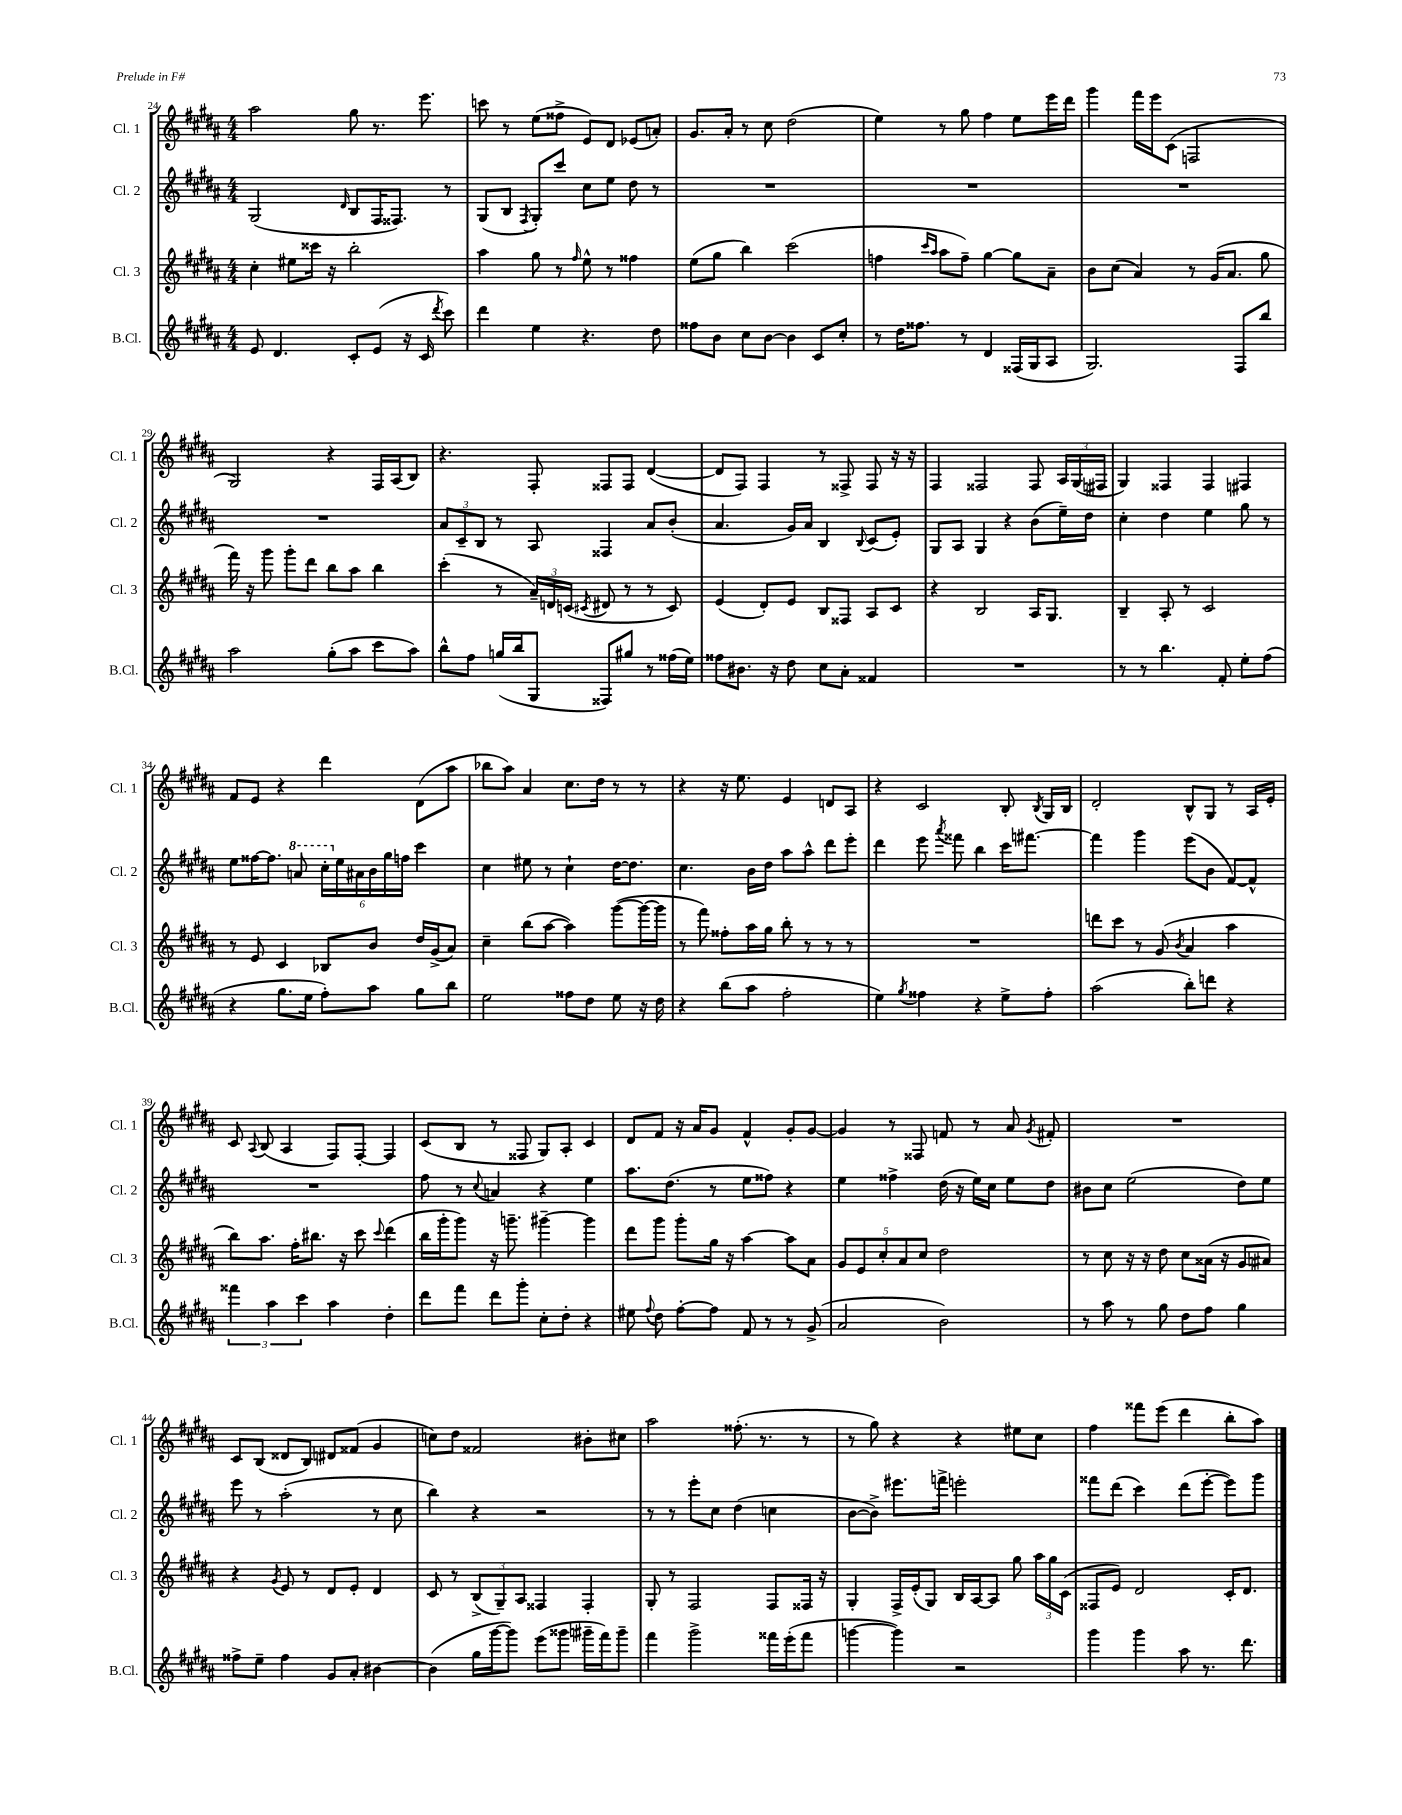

**kern	**kern	**kern	**kern
*part4	*part3	*part2	*part1
*staff4	*staff3	*staff2	*staff1
*I"B.Cl.	*I"Cl. 3	*I"Cl. 2	*I"Cl. 1
*I'B.Cl.	*I'Cl. 3	*I'Cl. 2	*I'Cl. 1
*clefG2	*clefG2	*clefG2	*clefG2
*k[f#c#g#d#a#]	*k[f#c#g#d#a#]	*k[f#c#g#d#a#]	*k[f#c#g#d#a#]
*M4/4	*M4/4	*M4/4	*M4/4
=24	=24	=24	=24
8e/	4cc#'\	(2G#/	2aa#\
4.d#/	.	.	.
.	8ee#X\L	.	.
.	16ccc##X\Jk	.	.
.	16r	.	.
.	.	16qqd#/	.
8c#'/L	2bb'\	8B/L	8gg#\
(8e/J	.	16F#/K	8.r
.	.	8.F##X/J)	.
16r	.	.	.
16c#/	.	.	8.eee\
8qddd#/	.	.	.
8ccc#\)	.	8r	.
=25	=25	=25	=25
4ddd#\	4aa#\	(8G#/L	8cccn\
.	.	8B/J	8r
.	.	8qF#/	.
4ee\	8gg#\	8G#'/L)	(8ee\L
.	8r	8ccc#/J	8ff##X^\J
.	16qqff#/	.	.
4.r	8ee^^\	8cc#\L	8e/L)
.	8r	8ee\J	8d#/J
.	4ff##X\	8dd#\	(8e-X/L
8dd#\	.	8r	8an'/J)
=26	=26	=26	=26
8ff##X\L	(8ee\L	1r	8.g#/L
8b\J	8gg#\J	.	.
.	.	.	16a#'/Jk
8cc#\L	4bb\)	.	8r
[8b\J	.	.	8cc#\
4b\]	(2ccc#\	.	(2dd#\
8c#/L	.	.	.
8cc#'/J	.	.	.
=27	=27	=27	=27
8r	4ffn\	1r	4ee\)
16dd#\KL	.	.	.
8.ff##X\J	.	.	.
.	16qqccc#/LL	.	.
.	16qqaa#/JJ	.	.
.	8aa#\L	.	8r
8r	8ff~\J)	.	8gg#\
4d#/	[4gg#\	.	4ff#\
(16F##X/LL	8gg#\L]	.	8ee\L
16G#/J	.	.	.
8A#/J	8a#~\J	.	16eee\L
.	.	.	16ddd#\JJ
=28	=28	=28	=28
2.G#/)	8b\L	1r	4ggg#\
.	(8cc#\J	.	.
.	4a#/)	.	16fff#\LL
.	.	.	16eee\J
.	.	.	(8c#\J
.	8r	.	2Fn/
.	(16g#/KL	.	.
.	8.a#/J	.	.
8F#/L	.	.	.
8bb/J	8gg#\	.	.
!!LO:LB:g=z
=29	=29	=29	=29
2aa#\	16fff#\)	1r	2G#/)
.	16r	.	.
.	8ggg#\	.	.
.	8ggg#'\L	.	.
.	8ddd#\J	.	.
(8gg#'\L	8bb\L	.	4r
8aa#\J	8aa#\J	.	.
8ccc#\L	4bb\	.	16F#/LL
.	.	.	(16A#/J
8aa#\J)	.	.	8B/J)
=30	=30	=30	=30
8bb^^\L	(4ccc#'\	12a#/L	4.r
.	.	12c#~/	.
8ff#\J	.	.	.
.	.	12B/J	.
(16ggn/LL	8r	8r	.
16bb/J	.	.	.
8G#/J	24a#~/LL)	8A#/	8F#'/
.	24dn/	.	.
.	(24cn/JJ	.	.
.	8qc#X/	.	.
8F##X/L)	8d#X/	4F##X/	8F##X/L
8gg#X/J	8r	.	8F##/J
8r	8r	8a#/L	([4d#/
(16ff##X\LL	8c#/)	(8b'/J	.
16ee\JJ)	.	.	.
=31	=31	=31	=31
8ff##X\L	(4e/	4.a#/	8d#/L]
8.b#X\J	.	.	8F#/J)
.	8d#'/L)	.	4F#/
16r	.	.	.
8dd#\	8e/J	16g#/LL)	.
.	.	16a#/JJ	.
8cc#\L	8B/L	4B/	8r
8a#'\J	8F##X/J	.	8F##X^/
.	.	8qqB/	.
4f##X/	8A#/L	(8c#/L	8F##/
.	8c#/J	8e'/J)	16r
.	.	.	16r
=32	=32	=32	=32
1r	4r	8G#/L	4F#/
.	.	8A#/J	.
.	2B/	4G#/	2F##X/
.	.	4r	.
.	16A#/KL	(8b\L	8F##/
.	8.G#/J	.	.
.	.	16ee~\L)	24A#/LL
.	.	.	(24G#/
.	.	16dd#\JJ	.
.	.	.	24F#X/JJ
=33	=33	=33	=33
8r	4B~/	4cc#'\	4G#/)
8r	.	.	.
4.bb\	8A#'/	4dd#\	4F##X/
.	8r	.	.
.	2c#/	4ee\	4F##/
8f#'/	.	.	.
8ee'\L	.	8gg#\	4F#X/
(8ff#\J	.	8r	.
!!LO:LB:g=z
=34	=34	=34	=34
4r	8r	8ee\L	8f#/L
.	8e/	[16ff##X\K	8e/J
.	.	8.ff##\J]	.
8.gg#\L	4c#/	.	4r
*	*	*8va	*
.	.	8aan/	.
16ee\Jk	.	.	.
8ff#'\L)	8B-X/L	24ccc#'\LL	4ddd#\
*	*	*X8va	*
.	.	24ee\	.
.	.	24a#X\	.
8aa#\J	8b/J	24b\	.
.	.	24gg#\	.
.	.	24ffn\JJ	.
8gg#\L	16dd#/LL	4ccc#\	(8d#\L
.	(16g#^/J	.	.
8bb\J	8a#/J)	.	8aa#\J
=35	=35	=35	=35
2ee\	4cc#~\	4cc#\	8bb-X\L
.	.	.	8aa#\J)
.	(8bb\L	8ee#X\	4a#/
.	[8aa#\J	8r	.
8ff##X\L	4aa#\])	4cc#`\	8.cc#\L
8dd#\J	.	.	.
.	.	.	16dd#\Jk
8ee\	([8ggg#\L	[16dd#\KL	8r
.	.	8.dd#\J]	.
16r	16ggg#\L_	.	8r
16dd#\	16ggg#\JJ]	.	.
=36	=36	=36	=36
4r	8r	4.cc#\	4r
.	8fff#\)	.	.
(8bb\L	8ff##X'\L	.	16r
.	.	.	8.ee\
8aa#\J	16aa#\L	16b\LL	.
.	16gg#\JJ	16dd#\JJ	.
2ff#'\	8bb'\	8aa#\L	4e/
.	8r	8aa#^^\J	.
.	8r	8ddd#\L	8dn/L
.	8r	8eee'\J	8A#/J
=37	=37	=37	=37
4ee\)	1r	4ddd#\	4r
8qgg#/	.	.	.
4ff##X\	.	8eee\	2c#/
.	.	8qaaa#/	.
.	.	8fff##X\	.
4r	.	4bb\	.
8ee^\L	.	16ccc#\KL	8B'/
.	.	[8.fff#X\J	.
.	.	.	8qB/
8ff##'\J	.	.	16G#/LL
.	.	.	16B/JJ
=38	=38	=38	=38
(2aa#\	8dddn\L	4fff#\]	2d#'/
.	8ccc#\J	.	.
.	8r	4ggg#\	.
.	(8g#/	.	.
.	8qb/	.	.
8bb'\L)	4a#/	(8eee\L	8B^^/L
8dddn\J	.	8b\J	8G#/J
4r	4aa#\	[8f#/L)	8r
.	.	8f#^^/J]	16A#/LL
.	.	.	16e'/JJ
!!LO:LB:g=z
=39	=39	=39	=39
6fff##X\	8bb\L)	1r	8c#/
.	.	.	8qqA#/
.	8.aa#\J	.	(8B/
6aa#\	.	.	.
.	.	.	4A#/
.	16ff#'\KL	.	.
6ccc#\	.	.	.
.	8.bb#X\J	.	.
4aa#\	.	.	8F#/L)
.	16r	.	.
.	8ccc#\	.	[8F#'/J
.	8qqccc#/	.	.
4dd#'\	(4ddd#\	.	4F#/]
=40	=40	=40	=40
8ddd#\L	16bb\LL	8ff#\	(8c#/L
.	16ggg#'\J	.	.
8fff#\J	8ggg#\J)	8r	8B/J
.	.	8qqcc#/	.
8ddd#\L	16r	4an/	8r
.	8.gggn~\	.	.
8ggg#'\J	.	.	8F##X/
8cc#'\L	[4ggg#X~\	4r	8G#/L)
8dd#'\J	.	.	8A#'/J
4r	4ggg#\]	4ee\	4c#/
=41	=41	=41	=41
8ee#X\	8ddd#\L	8.aa#\L	8d#/L
8qqff#/	.	.	.
8dd#\	8ggg#\J	.	8f#/J
.	.	(8.dd#\J	.
[8ff#'\L	8ggg#'\L	.	16r
.	.	.	16a#/KL
8ff#\J]	16gg#\Jk	8r	8g#/J
.	16r	.	.
8f#/	[4aa#\	8ee\L	4f#^^/
8r	.	8ff##X\J)	.
8r	8aa#\L]	4r	8g#'/L
(8g#^/	8a#\J	.	[8g#/J
=42	=42	=42	=42
2a#/	10g#/L	4ee\	4g#/]
.	10e/	.	.
.	10cc#'/	.	.
.	.	4ff##X^\	8r
.	10a#/	.	.
.	.	.	8F##X/
.	10cc#/J	.	.
2b\)	2dd#\	(16dd#\	8fn/
.	.	16r	.
.	.	16ee\LL)	8r
.	.	16cc#\JJ	.
.	.	8ee\L	8a#/
.	.	.	8qg#/
.	.	8dd#\J	8f#X'/
=43	=43	=43	=43
8r	8r	8b#X\L	1r
8aa#\	8cc#\	8cc#\J	.
8r	16r	(2ee\	.
.	16r	.	.
8gg#\	8dd#\	.	.
8dd#\L	8cc#\L	.	.
8ff#\J	(16a##X\Jk	.	.
.	16r	.	.
4gg#\	8g#/L	8dd#\L)	.
.	8a#X/J)	8ee\J	.
!!LO:LB:g=z
=44	=44	=44	=44
8ff##X^\L	4r	8eee\	8c#/L
8ee~\J	.	8r	(8B/J
.	8qg#/	.	.
4ff##\	8e/	(2aa#'\	8d##X/L
.	8r	.	8B/J)
8g#/L	8d#/L	.	8d#X/L
8a#'/J	8e'/J	.	(8f##X/J
[4b#X\	4d#/	8r	4g#/
.	.	8cc#\	.
=45	=45	=45	=45
(4b#\]	8c#/	4bb\)	8ccn\L)
.	8r	.	8dd#\J
16gg#\LL	(12B^/L	4r	2f##X/
[16ggg#\J	.	.	.
.	12G#~/)	.	.
8ggg#\J])	.	.	.
.	12A#/J	.	.
(8eee\L	4F##X/	2r	.
8ggg##X\J	.	.	.
16ggg#X~\LL	4F##'/	.	8b#X'\L
16fff#\J)	.	.	.
8ggg#~\J	.	.	8cc#X\J
=46	=46	=46	=46
4fff#\	8G#'/	8r	2aa#\
.	8r	8r	.
2ggg#^\	2F#/	8eee'\L	.
.	.	8cc#\J	.
.	.	(4dd#\	(8.ff##X'\
.	.	.	8.r
16fff##X\LL	8F#/L	4ccn\	.
(16eee'\J	.	.	.
8fff##\J	16F##X/Jk	.	8r
.	16r	.	.
=47	=47	=47	=47
[4gggn\	4G#'/	[8b\L	8r
.	.	8b^\J])	8gg#\)
4ggg\])	16F#^/LL	8.eee#X\L	4r
.	(16e'/J	.	.
.	8G#/J)	.	.
.	.	16fffn^\Jk	.
2r	16B/LL	2eeen'\	4r
.	[16A#/J	.	.
.	8A#/J]	.	.
.	8gg#\	.	8ee#X\L
.	24aa#\LL	.	8cc#\J
.	24gg#\	.	.
.	(24c#\JJ	.	.
=48	=48	=48	=48
4ggg#\	8F##X/L	8fff##X\L	4ff#\
.	8e/J)	(8ddd#\J	.
4ggg#\	2d#/	4ccc#\)	8fff##X\L
.	.	.	(8eee\J
8aa#\	.	(8ddd#\L	4ddd#\
8.r	.	[8eee'\J	.
.	16c#'/KL	8eee\L])	8bb'\L
8.ddd#\	8.d#/J	.	.
.	.	8ggg#\J	8aa#\J)
==	==	==	==
*-	*-	*-	*-
